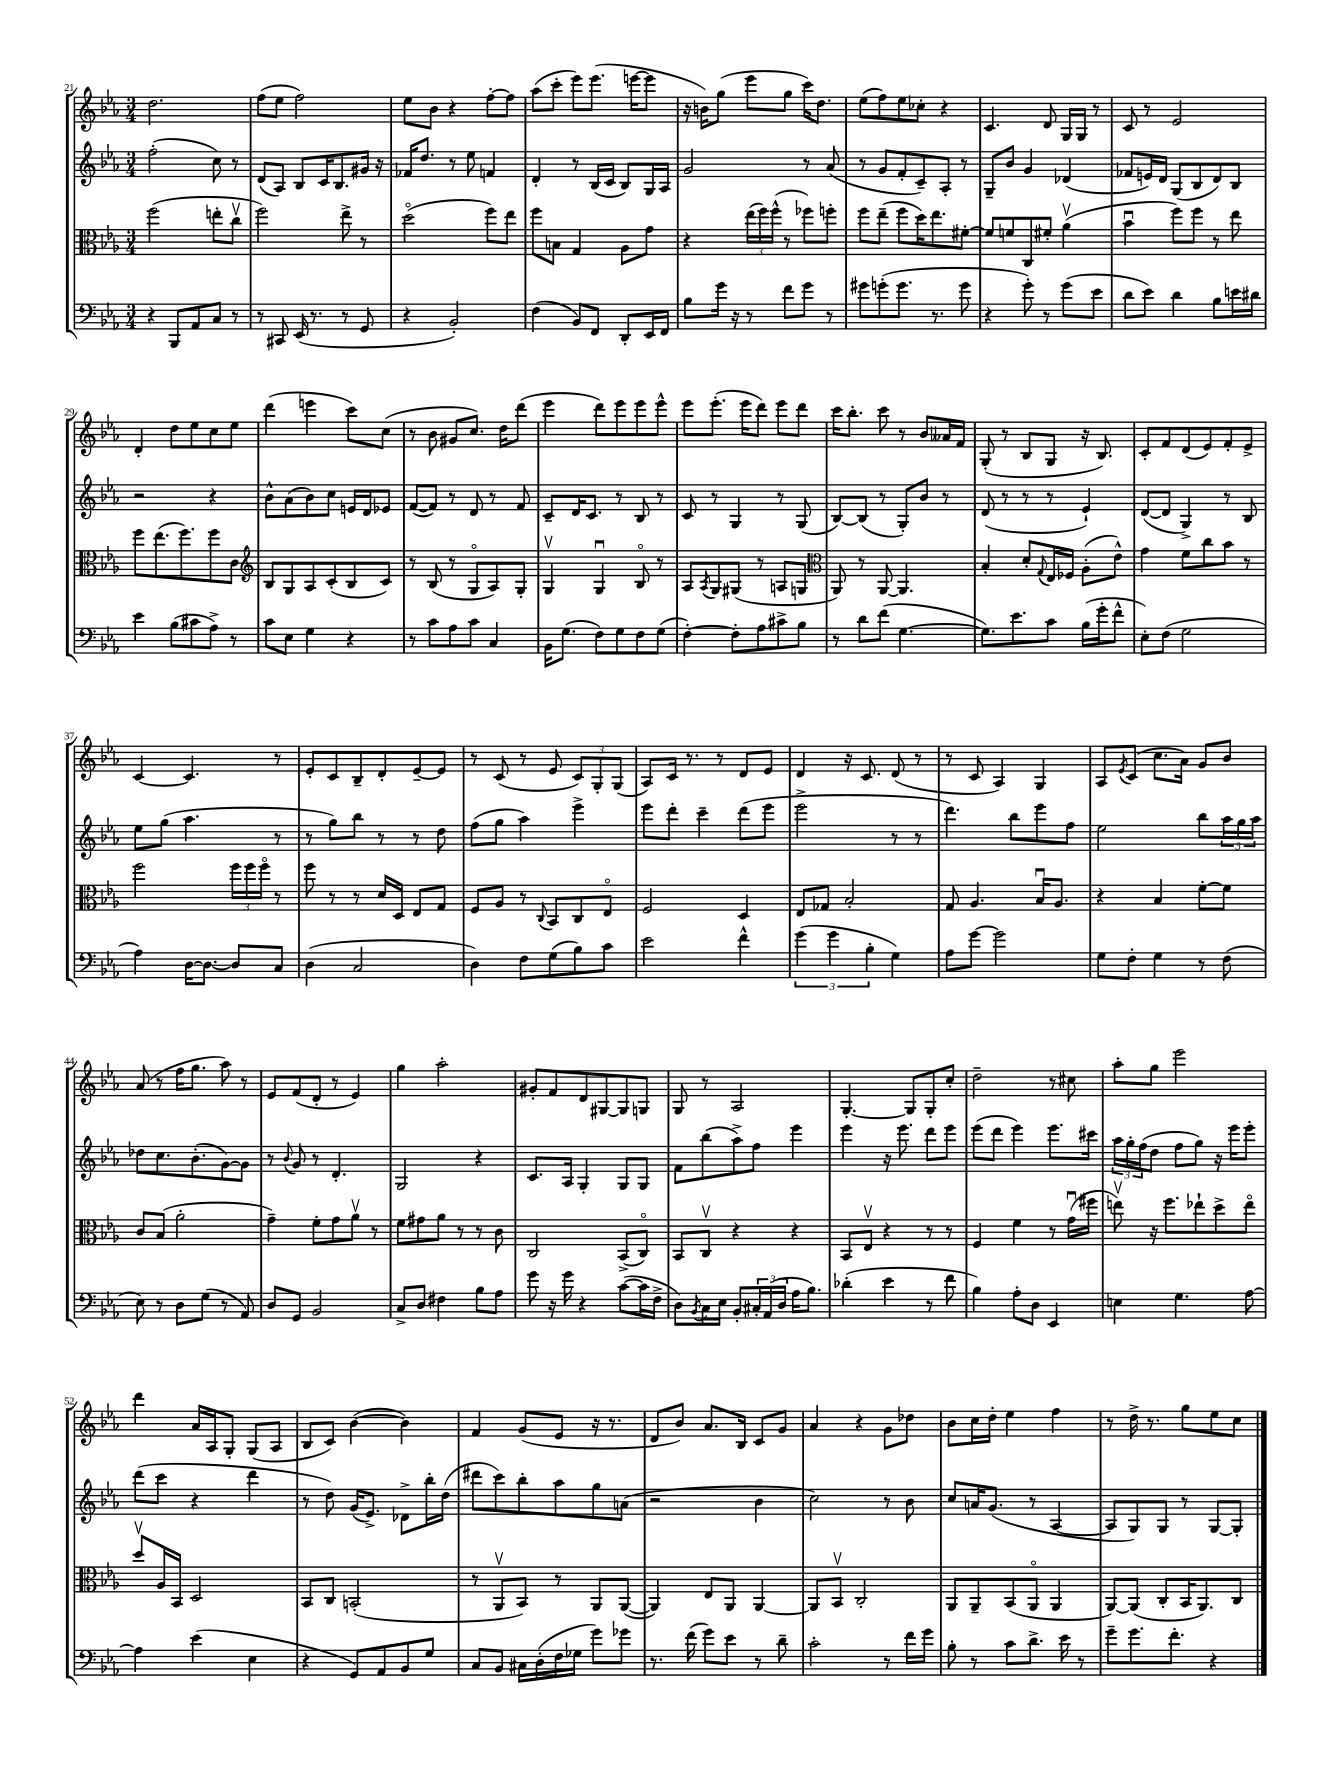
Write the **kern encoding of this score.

**kern	**kern	**kern	**kern
*part4	*part3	*part2	*part1
*staff4	*staff3	*staff2	*staff1
*clefF4	*clefC3	*clefG2	*clefG2
*k[b-e-a-]	*k[b-e-a-]	*k[b-e-a-]	*k[b-e-a-]
*M3/4	*M3/4	*M3/4	*M3/4
=21	=21	=21	=21
4r	(2ff\	(2ff'\	2.dd\
8BBB-/L	.	.	.
8AA-/	.	.	.
8C/J	8een'\L	8cc\)	.
8r	8ccv\J	8r	.
=22	=22	=22	=22
8r	2ff\)	(8d/L	(8ff\L
8CC#X/	.	8A-/J)	8ee-\J
(16EE-/	.	8B-/L	2ff\)
8.r	.	.	.
.	.	16c/K	.
.	.	8.B-/	.
8r	8ee-^\	.	.
8GG/	8r	16g#X/Jk	.
.	.	16r	.
=23	=23	=23	=23
4r	(2dd\	16f-X/KL	8ee-\L
.	.	8.dd/J	.
.	.	.	8b-\J
2BB-'/)	.	8r	4r
.	.	8ee-\	.
.	8ff\L)	4fn/	[8ff'\L
.	8ee-\J	.	8ff\J]
=24	=24	=24	=24
(4F\	8ff\L	4d'/	(8aa-\L
.	8Bn\J	.	8ccc'\J
8BB-/L)	4G/	8r	8eee-\L)
8FF/J	.	(16B-/LL	(8.eee-\J
.	.	16c/JJ	.
8DD'/L	8A-\L	8B-/L)	.
.	.	.	[16eeen\KL
16EE-/L	8g\J	16G/L	8eee\J]
16FF/JJ	.	16A-/JJ	.
=25	=25	=25	=25
8B-\L	4r	2g/	16r
.	.	.	16bn\KL)
16g\Jk	.	.	(8gg\J
16r	.	.	.
8r	(24ee-\LL	.	8eee-\L
.	24ff\)	.	.
.	(24ff^^\JJ	.	.
8f\L	8r	.	8gg\J
8g\J	8ff-X\L)	8r	16ccc\KL)
.	.	.	8.dd\J
8r	8ffn'\J	(8a-/	.
=26	=26	=26	=26
8g#X\L	8ff\L	8r	(8ee-\L
(8gn'\	(8ee-~\J	8g/L	8ff\)
8.g\J	8ff\L	8f'/	8ee-\
.	16dd\K)	8c~/)	8cc-X'\J
8.r	8.ee-\	.	.
.	.	8A-'/J	4r
8g\	[8f#X'\J	8r	.
=27	=27	=27	=27
4r	8f#/L]	8G~/L	4.c/
.	8fn/	8b-/J	.
8g'\)	8C/	4g/	.
8r	8f#X'/J	.	8d/
(8g\L	(4a-v\	(4d-X/	16G/LL
.	.	.	16G/JJ
8e-\J	.	.	8r
=28	=28	=28	=28
8d\L	4b-u\	8f-X/L	8c/
8e-\J)	.	16en/L)	8r
.	.	16d/JJ	.
4d\	8ff\L)	(8G/L	2e-/
.	8ff\J	8B-/	.
8B-\L	8r	8d/)	.
16en\L	8ee-\	8B-/J	.
16d#X\JJ	.	.	.
!!LO:LB:g=z
=29	=29	=29	=29
4e-\	8ff\L	2r	4d'/
.	(8.ee-\	.	.
(8B-\L	.	.	8dd\L
.	8.ff\)	.	.
8c#X\	.	.	8ee-\
8A-^\J)	8ff\	4r	8cc\
8r	8c\J	.	8ee-\J
=30	=30	=30	=30
*	*clefG2	*	*
8c\L	8B-/L	8b-^^\L	(4ddd\
8E-\J	8G/	(8a-\	.
4G\	8A-/	8b-\)	4eeen\
.	(8c'/	8cc\J	.
4r	8B-/	16en/LL	8ccc\L)
.	.	16d/J	.
.	8c/J)	8e-X/J	(8cc\J
=31	=31	=31	=31
8r	8r	([8f/L	8r
8c\L	(8B-/	8f/J])	8b-\
8A-\	8r	8r	8g#X/L
8c\J	8G/L	8d/	8.cc/J)
4C/	8A-/)	8r	.
.	.	.	16dd\KL
.	8G'/J	8f/	(8ddd\J
=32	=32	=32	=32
16BB-\KL	4Gv/	8c~/L	4eee-\
(8.G\J	.	.	.
.	.	16d/K	.
.	.	8.c/J	.
8F\L)	4Gu/	.	8ddd\L)
8G\	.	8r	8eee-\
8F\	8B-/	8B-/	8eee-\
(8G\J	8r	8r	8eee-^^\J
=33	=33	=33	=33
[4F'\)	8A-/L	8c/	8eee-\L
.	8qA-/	.	.
.	8G/	8r	(8.eee-'\J
8F'\L]	(8G#X/J	4G/	.
.	.	.	16eee-\KL
8A-\	8r	.	8ddd\J)
8c#X^\	8An/L	8r	8eee-\L
8B-\J	8Gn/J	(8G/	8ddd\J
=34	=34	=34	=34
*	*clefC3	*	*
8r	8AA-/)	[8B-/L)	16ccc\KL
.	.	.	8.bb-'\J
8d\L	8r	(8B-/J]	.
(8f\J	[8AA-/	8r	8ccc\
[4.G\	4.AA-/]	8G'/L)	8r
.	.	8b-/J	8b-/L
.	.	8r	16a--X/L
.	.	.	16f/JJ
=35	=35	=35	=35
8.G\L])	4B-'/	(8d/	(8G'/
.	.	8r	8r
8.e-\	.	.	.
.	8d'/L	8r	8B-/L
.	8qqG/	.	.
8c\J	16E-/L	8r	8G/J
.	16F-X/JJ	.	.
(16B-\LL	(8A-'\L	4e-`/)	16r
16g'\J	.	.	8.B-/)
8f^^\J	8e-^^\J)	.	.
=36	=36	=36	=36
8E-'\L)	4g\	([8d/L	8c'/L
(8F\J	.	8d/J]	8f/
2G\	8f\L	4G^/)	(8d/
.	8cc\	.	8e-/)
.	8b-\J	8r	8f'/
.	8r	8B-/	8e-^/J
!!LO:LB:g=z
=37	=37	=37	=37
4A-\)	2ff\	8ee-\L	[4c/
.	.	(8gg\J	.
[16D\KL	.	4.aa-\	4.c/]
8.D\J_	.	.	.
8D/L]	24ff\LL	.	.
.	24ff\	.	.
.	24ff\JJ	.	.
8C/J	8r	8r	8r
=38	=38	=38	=38
(4D\	8ff\	8r	8e-'/L
.	8r	8gg\L)	8c/
2C/	8r	8bb-\J	8B-~/
.	16d/LL	8r	8d'/
.	16D/JJ	.	.
.	8E-/L	8r	[8e-~/
.	8G/J	8dd\	8e-/J]
=39	=39	=39	=39
4D\)	8F/L	(8ff\L	8r
.	8A-/J	8gg\J	(8c/
8F\L	8r	4aa-\)	8r
.	8qqC/	.	.
(8G\	8BB-/L	.	8e-/
8B-\)	8C/	4eee-^\	12c/L)
.	.	.	12G'/
8c\J	8E-/J	.	.
.	.	.	(12G/J
=40	=40	=40	=40
2e-\	2F/	8eee-\L	8A-/L)
.	.	8ddd'\J	16c/Jk
.	.	.	8.r
.	.	4ccc~\	.
.	.	.	8r
4f^^\	4D/	(8ddd\L	8d/L
.	.	8eee-\J	8e-/J
=41	=41	=41	=41
(6g\	8E-/L	2eee-^\	4d/
.	8G-X/J	.	.
6g\	.	.	.
.	2B-'/	.	16r
.	.	.	8.c/
6B-'\	.	.	.
4G\)	.	8r	(8d/
.	.	8r	8r
=42	=42	=42	=42
8A-\L	8G/	4.ddd\)	8r
[8g\J	4.A-/	.	8c/
2g\]	.	.	4A-/)
.	.	8bb-\L	.
.	16B-u/KL	8eee-\	4G/
.	8.A-/J	.	.
.	.	8ff\J	.
=43	=43	=43	=43
8G\L	4r	2ee-\	8A-/L
.	.	.	8qe-/
8F'\J	.	.	(8c/J
4G\	4B-/	.	8.cc\L
.	.	.	16a-\Jk)
8r	[8f'\L	8bb-\L	8g/L
(8F\	8f\J]	24aa-\L	8b-/J
.	.	24gg\	.
.	.	24aa-\JJ	.
!!LO:LB:g=z
=44	=44	=44	=44
8E-\)	8c/L	8dd-X\L	(8a-/
8r	(8B-/J	8.cc\	8r
8D\L	2a-'\	.	16ff\KL
.	.	(8.b-'\	8.gg\J
(8G\J	.	.	.
8r	.	[8g\)	8aa-\)
8AA-/)	.	8g\J]	8r
=45	=45	=45	=45
8D/L	4g~\)	8r	8e-/L
.	.	8qqb-/	.
8GG/J	.	8g/	(8f/
2BB-/	8f'\L	8r	8d'/J
.	8g\	4.d'/	8r
.	8a-v\J	.	4e-/)
.	8r	.	.
=46	=46	=46	=46
8C^/L	8f\L	2G/	4gg\
8D/J	8g#X\	.	.
4F#X\	8a-\J	.	2aa-'\
.	8r	.	.
8B-\L	8r	4r	.
8A-\J	8c\	.	.
=47	=47	=47	=47
8g\	2C/	8.c/L	8g#X'/L
16r	.	.	8f/
16g\	.	16A-/Jk	.
4r	.	4G'/	8d/
.	.	.	[8G#X/
([8c\L	(8BB-^/L	8G/L	8G#/]
16c\L]	8C/J)	8G/J	8Gn/J
16F^\JJ	.	.	.
=48	=48	=48	=48
8D\L)	8BB-/L	8f\L	8G/
8qBB-/	.	.	.
16C\L	8Cv/J	(8bb-\	8r
16E-\JJ	.	.	.
8BB-'/L	4r	8aa-^\)	2A-/
24C#X'/L	.	8ff\J	.
(24AA-/	.	.	.
24D/JJ	.	.	.
16A-\KL	4r	4eee-\	.
8.B-\J)	.	.	.
=49	=49	=49	=49
(4d-X'\	8BB-/L	4eee-\	[4.G'/
.	8E-v/J	.	.
4e-\	4r	16r	.
.	.	8.eee-\	.
.	.	.	8G/L]
8r	8r	8ddd\L	8G'/
8f\	8r	8eee-\J	8cc'/J
=50	=50	=50	=50
4B-\)	4F/	(8eee-\L	2dd~\
.	.	8ddd\J	.
8A-'\L	4f\	4eee-\)	.
8D\J	.	.	.
4EE-/	8r	8.eee-\L	8r
.	(16gu\LL	.	8cc#X\
.	16ff#X\JJ	16ccc#X\Jk	.
=51	=51	=51	=51
4En\	8eenv\)	24aa-\LL	8aa-'\L
.	.	24gg'\	.
.	.	(24ff\J	.
.	16r	8dd\J	8gg\J
.	8.ff\L	.	.
4.G\	.	8ff\L	2eee-\
.	8ee-X`\	8gg\J)	.
.	8dd^\	16r	.
.	.	16eee-\KL	.
[8A-\	8ee-\J	8eee-'\J	.
!!LO:LB:g=z
=52	=52	=52	=52
4A-\]	8ddv/L	(8ddd\L	4ddd\
.	16A-/L	8ccc\J	.
.	16BB-/JJ	.	.
(4e-\	2D/	4r	16a-/LL
.	.	.	16A-/J
.	.	.	8G'/J
4E-\	.	4ddd\	(8G/L
.	.	.	8A-/J
=53	=53	=53	=53
4r	8BB-/L	8r	8B-/L
.	8C/J	8dd\)	8c/J)
8GG/L)	(2BBn'/	(16g/KL	([4b-\
.	.	8.e-^/J)	.
8AA-/	.	.	.
8BB-/	.	8d-X^\L	4b-\])
8G/J	.	16bb-'\L	.
.	.	(16dd\JJ	.
=54	=54	=54	=54
8C/L	8r	8ddd#X\L	4f/
8BB-/J	8AA-v/L	8ccc\)	.
16C#X\LL	8BB-/J)	8bb-'\	(8g/L
(16D'\	.	.	.
16F\	8r	8aa-\	8e-/J
16G-X\JJ	.	.	.
8g\L)	8AA-/L	8gg\	16r
.	.	.	8.r
8g-X\J	([8AA-/J	(8an\J	.
=55	=55	=55	=55
8.r	4AA-/])	2r	8d/L
.	.	.	8b-/J)
(16f\	.	.	.
8g\L)	8E-/L	.	8.a-/L
8e-\J	8AA-/J	.	.
.	.	.	16B-/Jk
8r	[4AA-/	4b-\	8c/L
8d~\	.	.	8g/J
=56	=56	=56	=56
2c'\	8AA-/L]	2cc\)	4a-/
.	8BB-v/J	.	.
.	2C'/	.	4r
8r	.	8r	8g\L
16f\LL	.	8b-\	8dd-X\J
16g\JJ	.	.	.
=57	=57	=57	=57
8B-'\	8AA-/L	8cc/L	8b-\L
8r	8AA-~/	16an/K	16cc\L
.	.	(8.g/J	16dd'\JJ
8c\L	(8BB-/	.	4ee-\
8.d^\J	8AA-/J	8r	.
.	4AA-/	[4A-/	4ff\
16e-\	.	.	.
8r	.	.	.
=58	=58	=58	=58
8g~\L	[8AA-/L)	8A-/L]	8r
8.g\	(8AA-/J]	8G/)	16dd^\
.	.	.	8.r
.	8C'/L	8G/J	.
8.f'\J	.	.	.
.	16BB-/K	8r	8gg\L
.	8.AA-/)	.	.
4r	.	[8G/L	8ee-\
.	8C/J	8G'/J]	8cc\J
==	==	==	==
*-	*-	*-	*-
